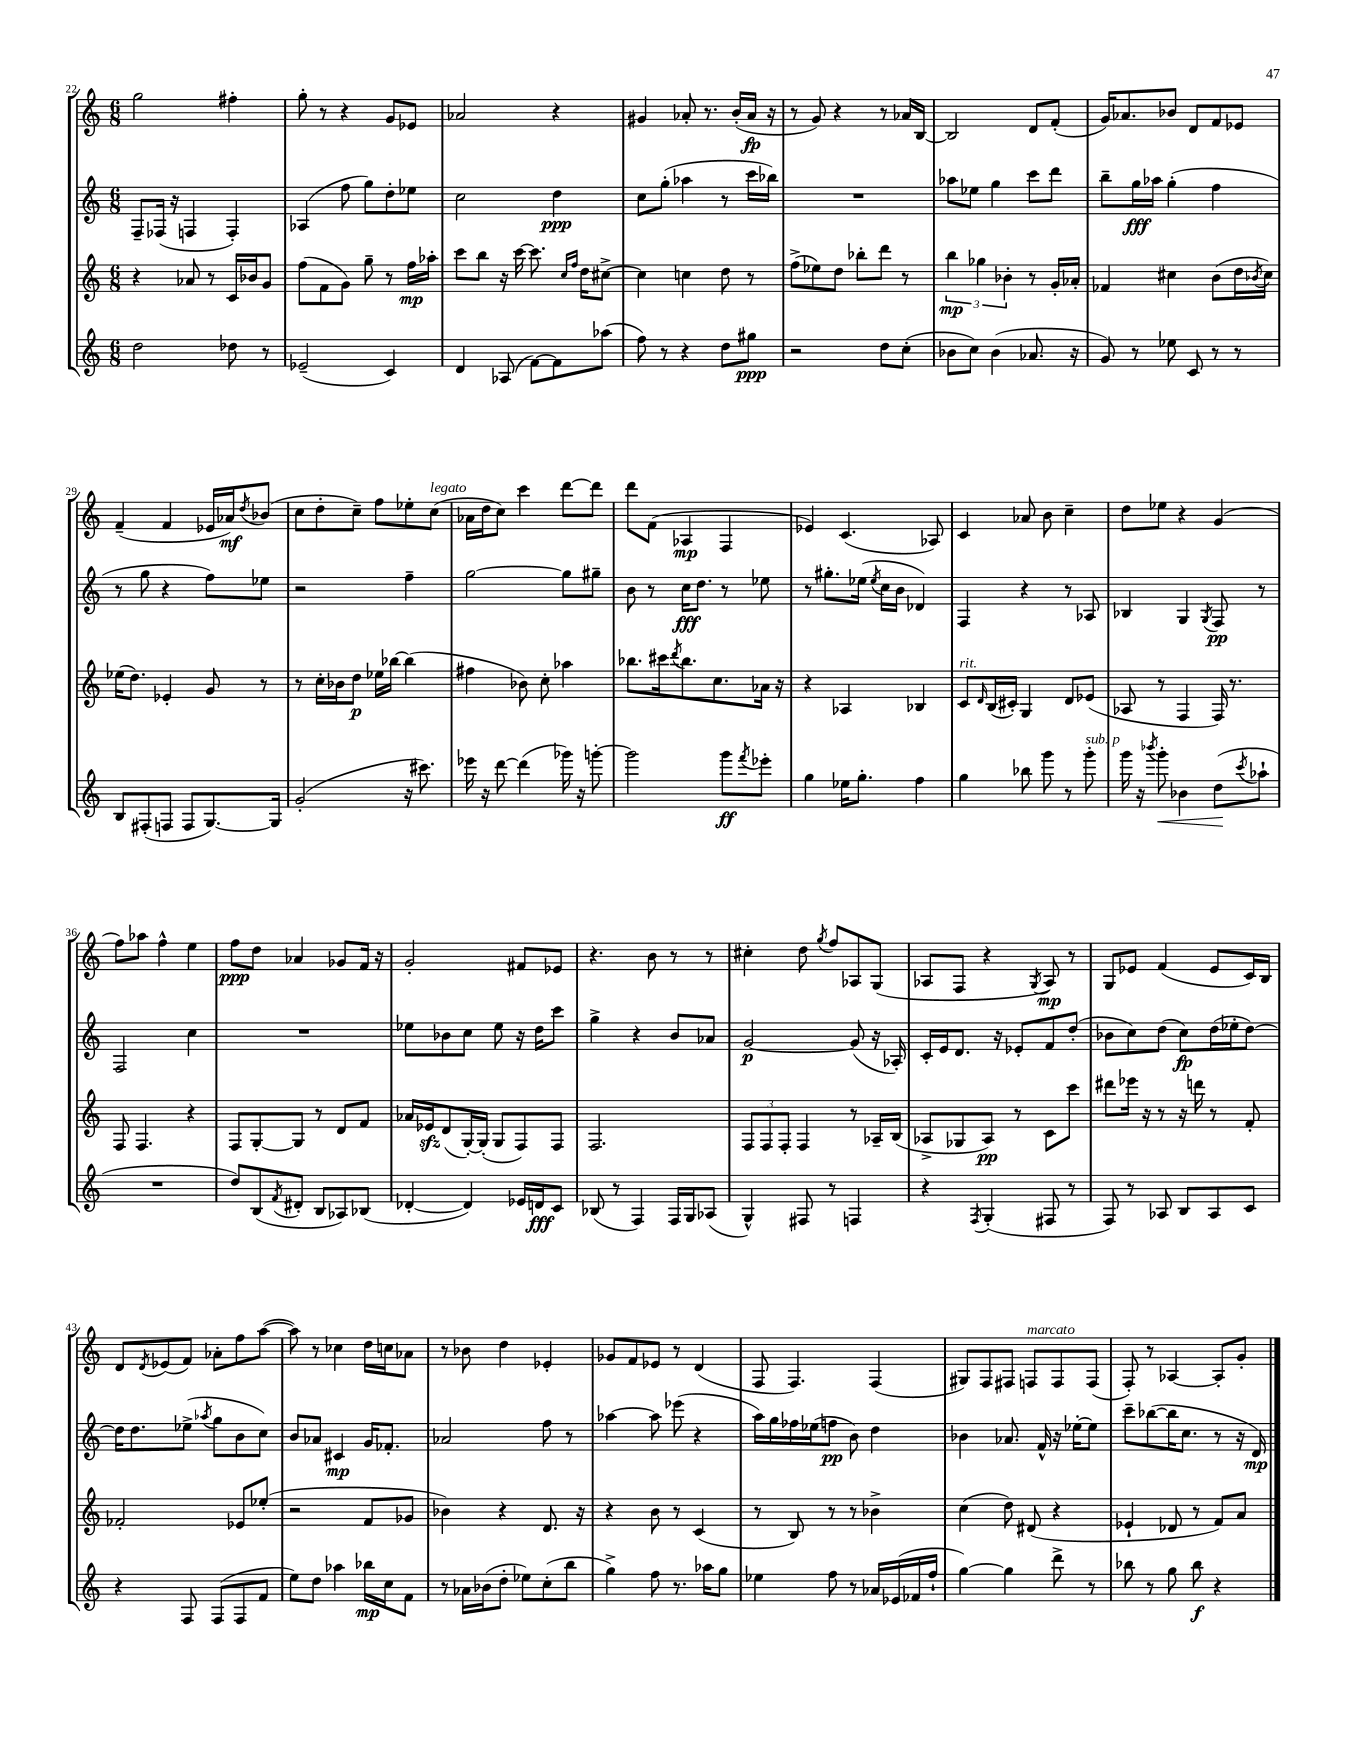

**kern	**kern	**kern	**kern
*staff4	*staff3	*staff2	*staff1
*clefG2	*clefG2	*clefG2	*clefG2
*k[]	*k[]	*k[]	*k[]
*M6/8	*M6/8	*M6/8	*M6/8
2dd	4r	8F~	2gg
.	.	(16F-	.
.	.	16r	.
.	8a-	4F	.
.	8r	.	.
8dd-	16c	4F')	4ff#'
.	16b-	.	.
8r	8g	.	.
=	=	=	=
(2e-~	(8ff	(4A-	8gg'
.	8f	.	8r
.	8g)	8ff	4r
.	8gg~	8gg)	.
4c)	8r	8dd'	8g
.	16ff	8ee-	8e-
.	16aa-'	.	.
=	=	=	=
4d	8ccc	2cc	2a-
.	8bb	.	.
(8A-	16r	.	.
.	[16ccc	.	.
[8f)	8.ccc]	.	.
8f]	.	4dd	4r
.	16qqcc	.	.
.	16qqff	.	.
.	16dd	.	.
(8aa-	[8cc#^	.	.
=	=	=	=
8ff)	4cc#]	8cc	4g#
8r	.	(8gg'	.
4r	4cc	4aa-	8a-'
.	.	.	8.r
8dd	8dd	8r	.
.	.	.	(16b'
8gg#	8r	16ccc	16a-
.	.	16bb-)	16r
=	=	=	=
2r	(8ff^	2.r	8r
.	8ee-)	.	8g)
.	8dd	.	4r
.	8bb-'	.	.
8dd	8ddd	.	8r
(8cc'	8r	.	16a-
.	.	.	[16B
=	=	=	=
8b-	6bb	8aa-	2B]
8cc)	.	8ee-	.
.	6gg-	.	.
(4b-	.	4gg	.
.	6b-'	.	.
8.a-	8r	8ccc	8d
.	16g'	8ddd	(8f'
16r	16a-'	.	.
=	=	=	=
8g)	4f-	8bb~	16g)
.	.	.	8.a-
8r	.	16gg	.
.	.	16aa-	.
8ee-	4cc#	(4gg'	8b-
8c	.	.	8d
8r	(8b	4ff	8f
8r	16dd	.	8e-
.	8qb-	.	.
.	16cc#)	.	.
=	=	=	=
8B	(16ee-	8r	(4f~
.	8.dd)	.	.
(8F#'	.	8gg	.
8F	4e-'	4r	4f
8F	.	.	.
[8.G)	8g	8ff)	16e-
.	.	.	16a-)
.	.	.	8qdd
.	8r	8ee-	(8b-
16G]	.	.	.
=	=	=	=
(2g'	8r	2r	8cc
.	16cc'	.	8dd'
.	16b-	.	.
.	8dd	.	8cc~)
.	16ee-	.	8ff
.	[16bb-	.	.
16r	(4bb-]	4ff~	8ee-'
8.ccc#)	.	.	.
.	.	.	(8cc
=	=	=	=
16eee-	4ff#	[2gg	16a-
16r	.	.	16dd
[8ddd	.	.	8cc)
(4ddd]	8b-)	.	4ccc
.	8cc'	.	.
16ggg-)	4aa-	8gg]	[8ddd
16r	.	.	.
[8ggg'	.	8gg#~	8ddd]
=	=	=	=
2ggg]	8.bb-	8b	8ddd
.	.	8r	(8f
.	16ccc#	.	.
.	8qddd	.	.
.	8.bb-	16cc	4A-
.	.	8.dd	.
.	8.cc	.	.
8ggg	.	8r	4F
8qfff	.	.	.
8eee-'	16a-	8ee-	.
.	16r	.	.
=	=	=	=
4gg	4r	8r	4e-)
.	.	8.gg#'	.
16ee-	4A-	.	(4.c
8.gg'	.	(16ee-	.
.	.	8qee-	.
.	.	16cc	.
.	.	16b	.
4ff	4B-	4d-)	.
.	.	.	8A-)
=	=	=	=
4gg	8c	4F	4c
.	16qqd	.	.
.	(16B	.	.
.	16c#')	.	.
8bb-	4G	4r	8a-
8ggg	.	.	8b
8r	8d	8r	4cc~
8ggg'	(8e-	8A-	.
=	=	=	=
16ggg	8A-	4B-	8dd
16r	.	.	.
8qbbb-	.	.	.
8ggg'	8r	.	8ee-
4b-	4F	4G	4r
.	.	8qG	.
(8dd	16F)	8F	(4g
.	8.r	.	.
8qccc	.	.	.
8aa-`	.	8r	.
=	=	=	=
2.r	8F	2F	8ff)
.	4.F	.	8aa-
.	.	.	4ff^^
.	4r	4cc	4ee
=	=	=	=
8dd)	8F	2.r	8ff
(8B	[8G'	.	8dd
8qf	.	.	.
8d#'	8G]	.	4a-
8B	8r	.	.
8A-)	8d	.	8g-
(8B-	8f	.	16f
.	.	.	16r
=	=	=	=
[4d-'	16a-	8ee-	2g'
.	16e-	.	.
.	(8d	8b-	.
4d-])	[16G')	8cc	.
.	(16G']	.	.
.	8G	8ee-	.
16e-	8F)	16r	8f#
16d	.	16dd	.
8c	8F	8ccc	8e-
=	=	=	=
(8B-	2.F	4gg^	4.r
8r	.	.	.
4F)	.	4r	.
.	.	.	8b
16F	.	8b	8r
16G	.	.	.
(8A-	.	8a-	8r
=	=	=	=
4G^^)	12F	[2g	4cc#'
.	12F	.	.
.	12F'	.	.
8F#	4F	.	8dd
.	.	.	8qgg
8r	.	.	8ff
4F	8r	(8g]	8A-
.	16A-~	16r	(8G
.	(16B	16A-')	.
=	=	=	=
4r	8A-^	16c'	8A-
.	.	16e	.
.	8G-	8.d	8F
8qF	.	.	.
(4G'	8A-)	.	4r
.	.	16r	.
.	8r	8e-'	.
.	.	.	8qG
8F#	8c	8f	8A-)
8r	8ccc	(8dd'	8r
=	=	=	=
8F)	8ddd#	8b-	8G
8r	16eee-	8cc)	8e-
.	16r	.	.
8A-	8r	(8dd	(4f
8B	16r	8cc)	.
.	16ddd	.	.
8A-	8r	(16dd	8e-
.	.	16ee-'	.
8c	8f'	[8dd)	16c)
.	.	.	16B
=	=	=	=
4r	2f-'	16dd]	8d
.	.	8.dd	.
.	.	.	8qd
.	.	.	(8e-
8F	.	(8ee-^	8f)
.	.	8qaa-	.
(8F	.	8gg	8a-'
8F	8e-	8b	8ff
8f	(8ee-'	8cc)	([8aa
=	=	=	=
8ee)	2r	8b	8aa])
8dd	.	8a-	8r
4aa-	.	4c#	4cc-
16bb-	8f	16g	16dd
16cc	.	8.f-'	16cc
8f	8g-	.	8a-
=	=	=	=
8r	4b-)	2a-	8r
16a-	.	.	8b-
(16b-	.	.	.
8dd'	4r	.	4dd
8ee-)	.	.	.
(8cc'	8.d	8ff	4e-'
8bb	.	8r	.
.	16r	.	.
=	=	=	=
4gg^)	4r	[4aa-	8g-
.	.	.	8f
8ff	8b	8aa-]	8e-
8.r	8r	(8eee-	8r
.	(4c	4r	(4d
16aa-	.	.	.
8gg	.	.	.
=	=	=	=
4ee-	8r	16aa)	8F
.	.	16gg	.
.	8B)	16ff-	4.F)
.	.	(16ee-	.
8ff	8r	8ff	.
8r	8r	8b)	.
16a-	4b-^	4dd	(4F
(16e-	.	.	.
16f-	.	.	.
16ff`	.	.	.
=	=	=	=
[4gg)	(4cc	4b-	8G#)
.	.	.	8F
4gg]	8dd)	8.a-	8F#
.	(8d#	.	8F
.	.	16f^^	.
8ddd^	4r	16r	8F
.	.	[16ee-'	.
8r	.	8ee-]	(8F
=	=	=	=
8bb-	4e-`	8ccc~	8F')
8r	.	([8bb-	8r
8gg	8d-	16bb-]	[4A-
.	.	8.cc	.
8bb-	8r	.	.
4r	8f)	8r	8A-']
.	8a	16r	8g'
.	.	16d)	.
==	==	==	==
*-	*-	*-	*-
